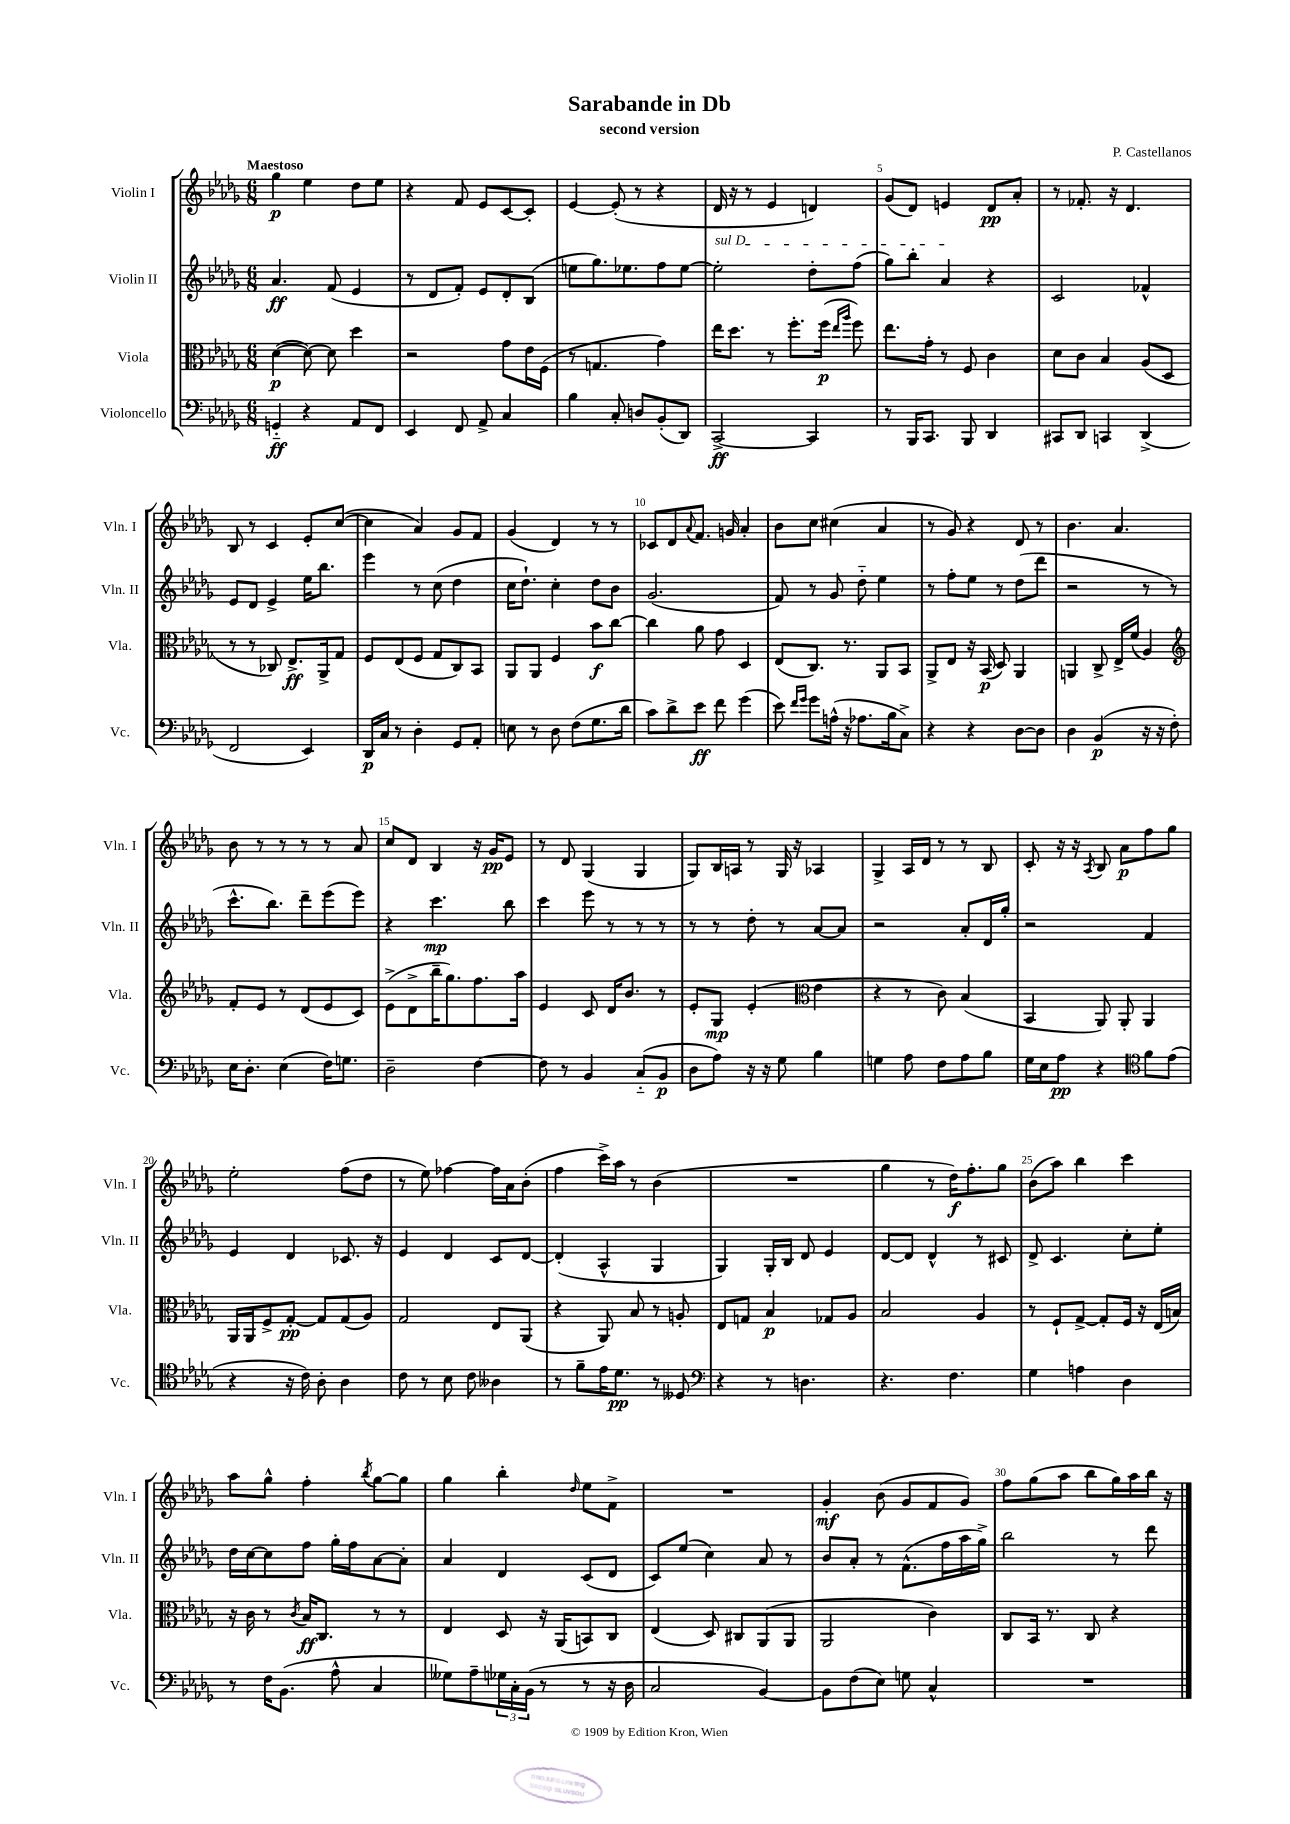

**kern	**dynam	**kern	**dynam	**kern	**dynam	**kern	**dynam
*part4	*part4	*part3	*part3	*part2	*part2	*part1	*part1
*staff4	*staff4	*staff3	*staff3	*staff2	*staff2	*staff1	*staff1
*I"Violoncello	*	*I"Viola	*	*I"Violin II	*	*I"Violin I	*
*I'Vc.	*	*I'Vla.	*	*I'Vln. II	*	*I'Vln. I	*
*clefF4	*	*clefC3	*	*clefG2	*	*clefG2	*
*k[b-e-a-d-g-]	*	*k[b-e-a-d-g-]	*	*k[b-e-a-d-g-]	*	*k[b-e-a-d-g-]	*
*M6/8	*	*M6/8	*	*M6/8	*	*M6/8	*
=1	=1	=1	=1	=1	=1	=1	=1
!	!	!	!	!	!	!LO:TX:a:B:t=Maestoso	!
4GGn/	ff	([4d-\	p	4.a-/	ff	4gg-\	p
4r	.	8d-\_)	.	.	.	4ee-\	.
.	.	8d-\]	.	(8f/	.	.	.
8AA-/L	.	4dd-\	.	4e-/	.	8dd-\L	.
8FF/J	.	.	.	.	.	8ee-\J	.
=2	=2	=2	=2	=2	=2	=2	=2
4EE-/	.	2r	.	8r	.	4r	.
.	.	.	.	8d-/L	.	.	.
8FF/	.	.	.	8f'/J)	.	8f/	.
8AA-^/	.	.	.	8e-/L	.	8e-/L	.
4C/	.	8g-\L	.	8d-'/	.	[8c/	.
.	.	16e-\L	.	(8B-/J	.	8c'/J]	.
.	.	(16F\JJ	.	.	.	.	.
=3	=3	=3	=3	=3	=3	=3	=3
4B-\	.	8r	.	8een\L	.	[4e-/	.
.	.	4.Gn/	.	8.gg-\)	.	.	.
8C'/	.	.	.	.	.	(8e-'/]	.
.	.	.	.	8.ee-X\	.	.	.
8Dn/L	.	.	.	.	.	8r	.
(8BB-'/	.	4g-\)	.	8ff\	.	4r	.
8DD-/J)	.	.	.	[8ee-\J	.	.	.
=4	=4	=4	=4	=4	=4	=4	=4
!	!	!	!	!LO:TX:a:i:t=sul D	!	!	!
[2CC^/	ff	16ee-\KL	.	2ee-'\]	.	16d-/	.
.	.	8.dd-\J	.	.	.	16r	.
.	.	.	.	.	.	8r	.
.	.	8r	.	.	.	4e-/	.
.	.	8.ff'\L	.	.	.	.	.
4CC/]	.	.	.	8dd-'\L	.	4dn/)	.
.	.	(16ff\Jk	p	.	.	.	.
.	.	16qqee-/LL	.	.	.	.	.
.	.	16qqaa-/JJ	.	.	.	.	.
.	.	8ff\)	.	(8ff\J	.	.	.
=5	=5	=5	=5	=5	=5	=5	=5
8r	.	8.ee-\L	.	8gg-\L)	.	(8g-/L	.
16BBB-/KL	.	.	.	8bb-'\J	.	8d-/J)	.
8.CC/J	.	16g-'\Jk	.	.	.	.	.
.	.	8r	.	4a-/	.	4en/	.
8BBB-/	.	8F/	.	.	.	.	.
4DD-/	.	4c\	.	4r	.	8d-/L	pp
.	.	.	.	.	.	8a-'/J	.
=6	=6	=6	=6	=6	=6	=6	=6
8CC#X/L	.	8d-\L	.	2c/	.	8r	.
8DD-/J	.	8c\J	.	.	.	8.f-X'/	.
4CCn/	.	4B-/	.	.	.	.	.
.	.	.	.	.	.	16r	.
.	.	.	.	.	.	4.d-/	.
(4DD-^/	.	(8A-/L	.	4f-X^^/	.	.	.
.	.	8D-/J	.	.	.	.	.
!!LO:LB:g=z
=7	=7	=7	=7	=7	=7	=7	=7
2FF/	.	8r	.	8e-/L	.	8B-/	.
.	.	8r	.	8d-/J	.	8r	.
.	.	8C-X/)	.	4e-^/	.	4c/	.
.	.	8.E-^/L	ff	.	.	.	.
4EE-/)	.	.	.	16ee-\KL	.	8e-'/L	.
.	.	16AA-^/k	.	8.bb-\J	.	.	.
.	.	8G-/J	.	.	.	([8cc/J	.
=8	=8	=8	=8	=8	=8	=8	=8
16DD-/LL	p	8F/L	.	4eee-\	.	4cc\]	.
16C/JJ	.	.	.	.	.	.	.
8r	.	(8E-/	.	.	.	.	.
4D-'\	.	8F/J	.	8r	.	4a-/)	.
.	.	8G-/L	.	(8cc\	.	.	.
8GG-/L	.	8C/)	.	4dd-\	.	8g-/L	.
8AA-'/J	.	8BB-/J	.	.	.	8f/J	.
=9	=9	=9	=9	=9	=9	=9	=9
8En\	.	8AA-/L	.	16cc\KL	.	(4g-/	.
.	.	.	.	8.dd-`\J)	.	.	.
8r	.	8AA-/J	.	.	.	.	.
8D-\	.	4F/	.	4cc'\	.	4d-/)	.
(8F\L	.	.	.	.	.	.	.
8.G-\	.	8b-\L	f	8dd-\L	.	8r	.
.	.	[8cc\J	.	8b-\J	.	8r	.
16d-\Jk	.	.	.	.	.	.	.
=10	=10	=10	=10	=10	=10	=10	=10
8c\L)	.	4cc\]	.	(2.g-/	.	8c-X/L	.
8d-^\	.	.	.	.	.	8d-/	.
.	.	.	.	.	.	8qqa-/	.
8e-\J	ff	8a-\	.	.	.	8.f/J	.
8f\	.	8g-\	.	.	.	.	.
.	.	.	.	.	.	16gn/	.
(4g-\	.	4D-/	.	.	.	4a-'/	.
=11	=11	=11	=11	=11	=11	=11	=11
8e-\)	.	(8E-/L	.	8f/)	.	8b-\L	.
16qqf/LL	.	.	.	.	.	.	.
16qqg-/JJ	.	.	.	.	.	.	.
8g-\L	.	8.C/J)	.	8r	.	8cc\J	.
(16An^^\Jk	.	.	.	8g-/	.	(4cc#X\	.
16r	.	8.r	.	.	.	.	.
8.A-X\L	.	.	.	8dd-\	.	.	.
.	.	8AA-/L	.	4ee-\	.	4a-/	.
16B-\k	.	.	.	.	.	.	.
8C^\J)	.	8BB-/J	.	.	.	.	.
=12	=12	=12	=12	=12	=12	=12	=12
4r	.	8AA-^/L	.	8r	.	8r	.
.	.	8E-/J	.	8ff'\L	.	8g-/)	.
4r	.	16r	.	8ee-\J	.	4r	.
.	.	(16BB-/	p	.	.	.	.
.	.	8D-/)	.	8r	.	.	.
[8D-\L	.	4AA-/	.	(8dd-\L	.	8d-/	.
8D-\J]	.	.	.	8ddd-\J	.	8r	.
=13	=13	=13	=13	=13	=13	=13	=13
4D-\	.	4AAn/	.	2r	.	4.b-\	.
(4BB-/	p	8C^/	.	.	.	.	.
.	.	16E-^/LL	.	.	.	4.a-/	.
.	.	(16f/JJ	.	.	.	.	.
16r	.	4A-/)	.	8r	.	.	.
16r	.	.	.	.	.	.	.
8F'\)	.	.	.	8r	.	.	.
!!LO:LB:g=z
=14	=14	=14	=14	=14	=14	=14	=14
*	*	*clefG2	*	*	*	*	*
16E-\KL	.	8f'/L	.	8.ccc^^\L	.	8b-\	.
8.D-'\J	.	.	.	.	.	.	.
.	.	8e-/J	.	.	.	8r	.
.	.	.	.	8.bb-\J)	.	.	.
(4E-\	.	8r	.	.	.	8r	.
.	.	(8d-/L	.	8ddd-~\L	.	8r	.
16F\KL)	.	8e-/	.	(8eee-\	.	8r	.
8.Gn\J	.	.	.	.	.	.	.
.	.	8c/J)	.	8eee-\J)	.	8a-/	.
=15	=15	=15	=15	=15	=15	=15	=15
2D-~\	.	(8e-^\L	.	4r	.	8cc/L	.
.	.	8d-^\	.	.	.	8d-/J	.
.	.	16bb-~\K	.	4.ccc\	mp	4B-/	.
.	.	8.gg-\)	.	.	.	.	.
[4F\	.	8.ff\	.	.	.	16r	.
.	.	.	.	.	.	16g-/KL	pp
.	.	.	.	8bb-\	.	8e-/J	.
.	.	16aa-\Jk	.	.	.	.	.
=16	=16	=16	=16	=16	=16	=16	=16
8F\]	.	4e-/	.	4ccc\	.	8r	.
8r	.	.	.	.	.	8d-/	.
4BB-/	.	8c/	.	8eee-\	.	(4G-/	.
.	.	16d-/KL	.	8r	.	.	.
.	.	8.b-/J	.	.	.	.	.
(8C/L	.	.	.	8r	.	4G-/	.
8BB-/J	p	8r	.	8r	.	.	.
=17	=17	=17	=17	=17	=17	=17	=17
8D-\L	.	8e-'/L	.	8r	.	8G-/L)	.
8A-\J)	.	8G-/J	mp	8r	.	16B-/L	.
.	.	.	.	.	.	16An/JJ	.
16r	.	(4e-'/	.	8dd-'\	.	8r	.
16r	.	.	.	.	.	.	.
8G-\	.	.	.	8r	.	16G-/	.
.	.	.	.	.	.	16r	.
*	*	*clefC3	*	*	*	*	*
4B-\	.	4e-\	.	[8a-/L	.	4A-X/	.
.	.	.	.	8a-/J]	.	.	.
=18	=18	=18	=18	=18	=18	=18	=18
4Gn\	.	4r	.	2r	.	4G-^/	.
8A-\	.	8r	.	.	.	16A-/LL	.
.	.	.	.	.	.	16d-/JJ	.
8F\L	.	8c\)	.	.	.	8r	.
8A-\	.	(4B-/	.	8a-'/L	.	8r	.
8B-\J	.	.	.	16d-/L	.	8B-/	.
.	.	.	.	16gg-'/JJ	.	.	.
=19	=19	=19	=19	=19	=19	=19	=19
16G-\LL	.	4BB-/	.	2r	.	8c'/	.
16E-\J	.	.	.	.	.	.	.
8A-\J	pp	.	.	.	.	16r	.
.	.	.	.	.	.	16r	.
.	.	.	.	.	.	8qA-/	.
4r	.	8AA-/)	.	.	.	8B-/	.
.	.	8AA-'/	.	.	.	8a-\L	p
*clefC4	*	*	*	*	*	*	*
8f\L	.	4AA-/	.	4f/	.	8ff\	.
(8e-\J	.	.	.	.	.	8gg-\J	.
!!LO:LB:g=z
=20	=20	=20	=20	=20	=20	=20	=20
4r	.	16AA-/LL	.	4e-/	.	2ee-'\	.
.	.	16AA-/J	.	.	.	.	.
.	.	8F^/	.	.	.	.	.
16r	.	[8G-'/J	pp	4d-/	.	.	.
16c\)	.	.	.	.	.	.	.
8A-'\	.	8G-/L]	.	.	.	.	.
4A-\	.	(8G-/	.	8.c-X/	.	(8ff\L	.
.	.	8A-/J)	.	.	.	8dd-\J	.
.	.	.	.	16r	.	.	.
=21	=21	=21	=21	=21	=21	=21	=21
8c\	.	2G-/	.	4e-/	.	8r	.
8r	.	.	.	.	.	8ee-\)	.
8B-\	.	.	.	4d-/	.	[4ff-X\	.
8c\	.	.	.	.	.	.	.
4A--X\	.	8E-/L	.	8c/L	.	16ff-\LL]	.
.	.	.	.	.	.	16a-\J	.
.	.	(8AA-/J	.	[8d-/J	.	(8b-'\J	.
=22	=22	=22	=22	=22	=22	=22	=22
8r	.	4r	.	(4d-'/]	.	4ff\	.
8f~\L	.	.	.	.	.	.	.
16e-\K	.	8AA-/)	.	4A-^^/	.	16ccc^\LL)	.
8.d-\J	pp	.	.	.	.	16aa-\JJ	.
.	.	8B-/	.	.	.	8r	.
8r	.	8r	.	4G-/	.	(4b-\	.
8D--X/	.	8An'/	.	.	.	.	.
=23	=23	=23	=23	=23	=23	=23	=23
*clefF4	*	*	*	*	*	*	*
4r	.	8E-/L	.	4G-/)	.	2.r	.
.	.	8Gn/J	.	.	.	.	.
8r	.	4B-/	p	16G-'/LL	.	.	.
.	.	.	.	16B-/JJ	.	.	.
4.Dn\	.	.	.	8d-/	.	.	.
.	.	8G-X/L	.	4e-/	.	.	.
.	.	8A-/J	.	.	.	.	.
=24	=24	=24	=24	=24	=24	=24	=24
4.r	.	2B-/	.	[8d-/L	.	4gg-\	.
.	.	.	.	8d-/J]	.	.	.
.	.	.	.	4d-^^/	.	8r	.
4.F\	.	.	.	.	.	16dd-\KL)	f
.	.	.	.	.	.	8.ff'\	.
.	.	4A-/	.	8r	.	.	.
.	.	.	.	8c#X/	.	8gg-\J	.
=25	=25	=25	=25	=25	=25	=25	=25
4G-\	.	8r	.	8d-^/	.	(8b-\L	.
.	.	8F`/L	.	4.c/	.	8aa-\J)	.
4An\	.	[8G-^/J	.	.	.	4bb-\	.
.	.	8G-'/L]	.	.	.	.	.
4D-\	.	16F/Jk	.	8cc'\L	.	4ccc\	.
.	.	16r	.	.	.	.	.
.	.	(16E-/LL	.	8ee-'\J	.	.	.
.	.	16Bn/JJ)	.	.	.	.	.
!!LO:LB:g=z
=26	=26	=26	=26	=26	=26	=26	=26
8r	.	16r	.	16dd-\LL	.	8aa-\L	.
.	.	16c\	.	[16cc\J	.	.	.
16F\KL	.	8r	.	8cc\]	.	8gg-^^\J	.
(8.BB-\J	.	.	.	.	.	.	.
.	.	8qc/	.	.	.	.	.
.	.	16B-/KL	ff	8ff\J	.	4ff'\	.
.	.	8.C/J	.	.	.	.	.
8A-^^\	.	.	.	16gg-'\LL	.	.	.
.	.	.	.	16ff\J	.	.	.
.	.	.	.	.	.	8qbb-/	.
4C/	.	8r	.	[8a-\	.	[8gg-\L	.
.	.	8r	.	8a-'\J]	.	8gg-\J]	.
=27	=27	=27	=27	=27	=27	=27	=27
8G--X\L)	.	4E-/	.	4a-/	.	4gg-\	.
8A-~\	.	.	.	.	.	.	.
24G-X\L	.	8D-/	.	4d-/	.	4bb-'\	.
24C'\	.	.	.	.	.	.	.
(24BB-\JJ	.	.	.	.	.	.	.
8r	.	16r	.	.	.	.	.
.	.	(16AA-/KL	.	.	.	.	.
.	.	.	.	.	.	16qqdd-/	.
8r	.	8BBn/)	.	(8c/L	.	8ee-\L	.
16r	.	8C/J	.	8d-/J	.	8f^\J	.
16D-\	.	.	.	.	.	.	.
=28	=28	=28	=28	=28	=28	=28	=28
2C/	.	(4E-/	.	8c/L)	.	2.r	.
.	.	.	.	(8ee-/J	.	.	.
.	.	8D-/)	.	4cc\)	.	.	.
.	.	8C#X/L	.	.	.	.	.
[4BB-/)	.	(8AA-/	.	8a-/	.	.	.
.	.	8AA-/J	.	8r	.	.	.
=29	=29	=29	=29	=29	=29	=29	=29
8BB-\L]	.	2AA-/	.	8b-/L	.	4g-'/	mf
(8F\	.	.	.	8a-'/J	.	.	.
8E-\J)	.	.	.	8r	.	(8b-\	.
8Gn\	.	.	.	(8.f^^\L	.	8g-/L	.
4C^^/	.	4c\)	.	.	.	8f/	.
.	.	.	.	16ff\L	.	.	.
.	.	.	.	16aa-\	.	8g-/J)	.
.	.	.	.	16gg-^\JJ)	.	.	.
=30	=30	=30	=30	=30	=30	=30	=30
2.r	.	8C/L	.	2bb-\	.	8ff\L	.
.	.	16BB-/Jk	.	.	.	(8gg-\	.
.	.	8.r	.	.	.	.	.
.	.	.	.	.	.	8aa-\J	.
.	.	8C/	.	.	.	8bb-\L	.
.	.	4r	.	8r	.	16gg-\L)	.
.	.	.	.	.	.	16aa-\	.
.	.	.	.	8ddd-\	.	16bb-\JJ	.
.	.	.	.	.	.	16r	.
==	==	==	==	==	==	==	==
*-	*-	*-	*-	*-	*-	*-	*-
